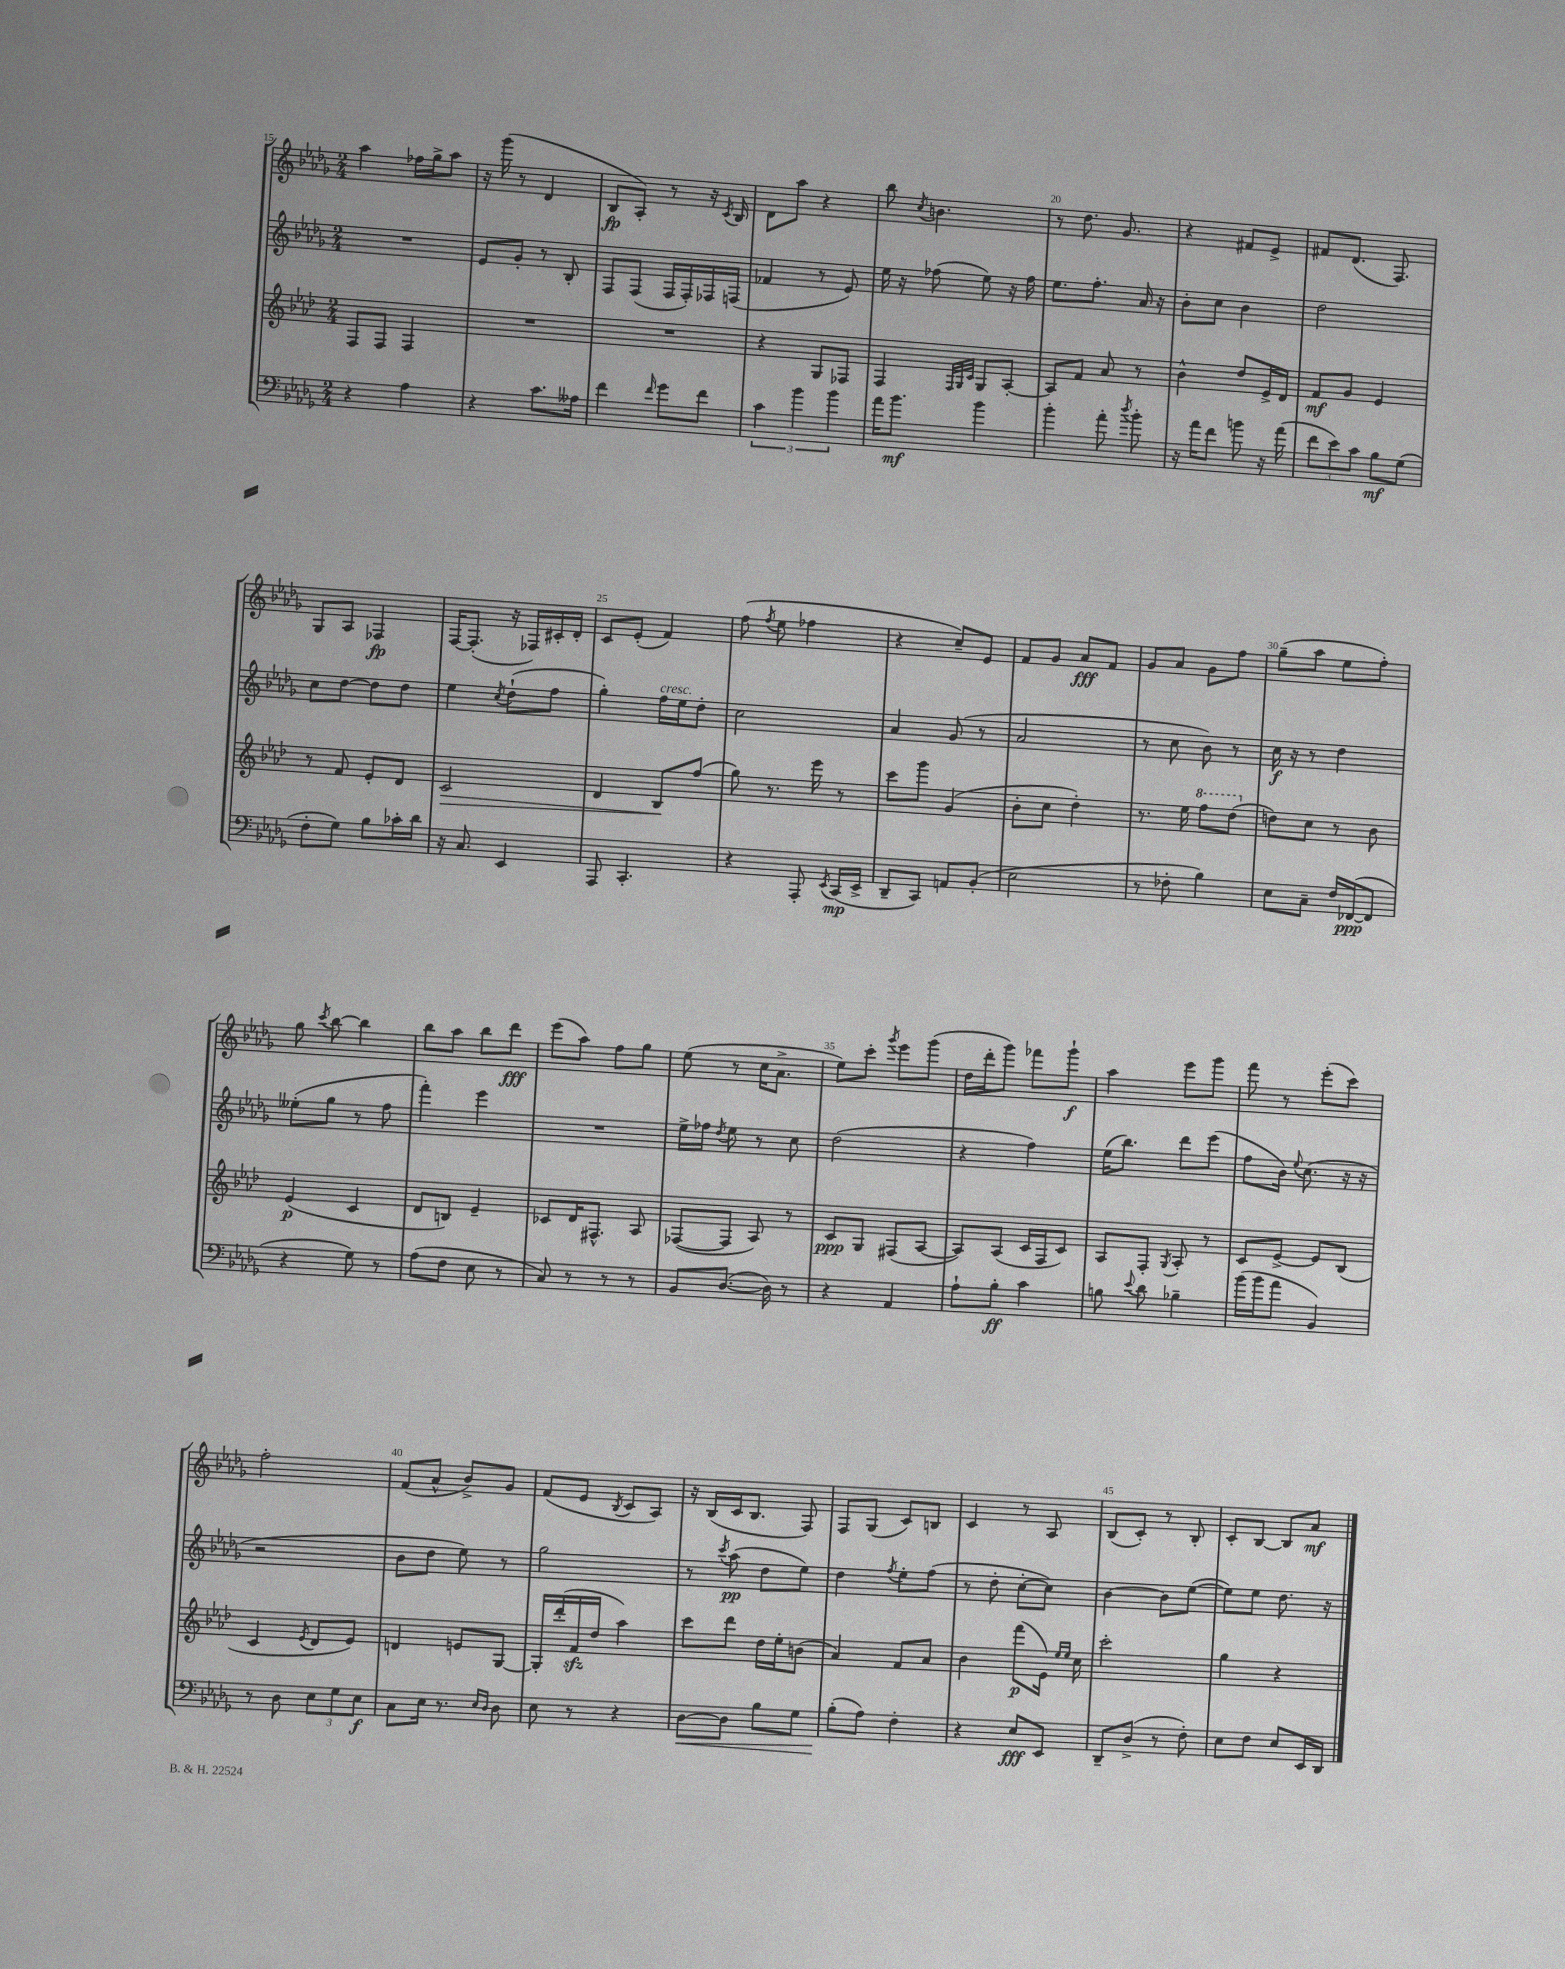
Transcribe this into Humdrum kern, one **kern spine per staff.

**kern	**dynam	**kern	**dynam	**kern	**dynam	**kern	**dynam
*part4	*part4	*part3	*part3	*part2	*part2	*part1	*part1
*staff4	*staff4	*staff3	*staff3	*staff2	*staff2	*staff1	*staff1
*clefF4	*	*clefG2	*	*clefG2	*	*clefG2	*
*k[b-e-a-d-g-]	*	*k[b-e-a-d-]	*	*k[b-e-a-d-g-]	*	*k[b-e-a-d-g-]	*
*M2/4	*	*M2/4	*	*M2/4	*	*M2/4	*
=15	=15	=15	=15	=15	=15	=15	=15
4r	.	8F/L	.	2r	.	4aa-\	.
.	.	8F/J	.	.	.	.	.
4A-\	.	4F/	.	.	.	16ff-X\LL	.
.	.	.	.	.	.	16gg-^\J	.
.	.	.	.	.	.	8aa-\J	.
=16	=16	=16	=16	=16	=16	=16	=16
4r	.	2r	.	8e-/L	.	16r	.
.	.	.	.	.	.	(16ggg-\	.
.	.	.	.	8g-'/J	.	8r	.
8.c\L	.	.	.	8r	.	4d-/	.
.	.	.	.	8B-'/	.	.	.
16A--X\Jk	.	.	.	.	.	.	.
=17	=17	=17	=17	=17	=17	=17	=17
4f\	.	2r	.	8F/L	.	8B-/L	fp
.	.	.	.	(8F/J	.	8A-'/J)	.
16qqf/	.	.	.	.	.	.	.
8g-\L	.	.	.	16F/LL	.	8r	.
.	.	.	.	16F'/)	.	.	.
8f\J	.	.	.	16F-X/	.	16r	.
.	.	.	.	.	.	8qc/	.
.	.	.	.	(16Fn/JJ	.	16B-/	.
=18	=18	=18	=18	=18	=18	=18	=18
6c\	.	4r	.	4f-X/	.	8d-\L	.
.	.	.	.	.	.	8aa-\J	.
6b-\	.	.	.	.	.	.	.
.	.	8G/L	.	8r	.	4r	.
6b-\	.	.	.	.	.	.	.
.	.	8F-X/J	.	8e-/)	.	.	.
=19	=19	=19	=19	=19	=19	=19	=19
16a-\KL	.	4F/	.	16ee-\	.	8bb-\	.
8.b-\J	mf	.	.	16r	.	.	.
.	.	.	.	.	.	8qcc/	.
.	.	.	.	(8ff-X\	.	4.bn\	.
.	.	32qqF/LLL	.	.	.	.	.
.	.	32qqG/	.	.	.	.	.
.	.	32qqc/JJJ	.	.	.	.	.
4b-\	.	8G/L	.	8ee-\)	.	.	.
.	.	[8A-'/J	.	16r	.	.	.
.	.	.	.	16ff-\	.	.	.
=20	=20	=20	=20	=20	=20	=20	=20
4b-'\	.	8A-/L]	.	8.ee-\L	.	8r	.
.	.	8f/J	.	.	.	8.dd-\	.
.	.	.	.	8.ff'\J	.	.	.
8a-'\	.	8a-/	.	.	.	.	.
.	.	.	.	.	.	8.g-/	.
8qdd-/	.	.	.	.	.	.	.
8b-'\	.	8r	.	16a-/	.	.	.
.	.	.	.	16r	.	.	.
=21	=21	=21	=21	=21	=21	=21	=21
16r	.	4b-^^\	.	8b-'\L	.	4r	.
16a-\KL	.	.	.	.	.	.	.
8f\J	.	.	.	8cc\J	.	.	.
8bn\	.	8dd-/L	.	4b-\	.	8f#X/L	.
16r	.	16e-^/L	.	.	.	8e-^/J	.
(16a-\	.	16d-/JJ	.	.	.	.	.
=22	=22	=22	=22	=22	=22	=22	=22
12f\L	.	8f/L	mf	2dd-\	.	8f#X/L	.
12e-\)	.	.	.	.	.	.	.
.	.	8g/J	.	.	.	(8.d-/J	.
12c\J	.	.	.	.	.	.	.
8B-\L	mf	4e-/	.	.	.	.	.
.	.	.	.	.	.	8.F/)	.
(8G-\J	.	.	.	.	.	.	.
!!LO:LB:g=z
=23	=23	=23	=23	=23	=23	=23	=23
8F'\L	.	8r	.	8cc\L	.	8G-/L	.
8G-\J)	.	8f/	.	[8dd-\J	.	8A-/J	.
8B-\L	.	8e-'/L	.	8dd-\L]	.	4F-X/	fp
16c-X'\L	.	8d-/J	.	8dd-\J	.	.	.
16d-\JJ	.	.	.	.	.	.	.
=24	=24	=24	=24	=24	=24	=24	=24
!	!	!	!LO:HP:b	!	!	!	!
16r	.	2c/	>	4ee-\	.	[16F/KL	.
8.C/	.	.	.	.	.	(8.F'/J]	.
.	.	.	.	8qcc/	.	.	.
4EE-/	.	.	.	(8dd-`\L	.	16r	.
.	.	.	.	.	.	16F-X/LL)	.
.	.	.	.	8ff\J	.	16c#X'/	.
.	.	.	.	.	.	16d-'/JJ	.
=25	=25	=25	=25	=25	=25	=25	=25
8AAA-/	.	4d-/	.	4gg-'\)	.	8c/L	.
4.CC'/	.	.	.	.	.	(8e-'/J	.
!	!	!	!	!LO:TX:a:i:t=cresc.	!	!	!
.	.	8B-/L	.	16ff\LL	.	4f/)	.
.	.	.	.	16ee-\J	.	.	.
.	.	(8ff/J	]	8dd-'\J	.	.	.
=26	=26	=26	=26	=26	=26	=26	=26
4r	.	8gg\)	.	2cc\	.	(8ff\	.
.	.	.	.	.	.	8qff/	.
.	.	8.r	.	.	.	8ee-\	.
8AAA-'/	.	.	.	.	.	4ff-X\	.
.	.	16eee-\	.	.	.	.	.
8qEE-/	.	.	.	.	.	.	.
(16CC/LL	mp	8r	.	.	.	.	.
16EE-^/JJ	.	.	.	.	.	.	.
=27	=27	=27	=27	=27	=27	=27	=27
8DD-~/L	.	8ccc\L	.	4a-/	.	4r	.
8CC/J)	.	8ggg\J	.	.	.	.	.
8AAn/L	.	(4g/	.	(8g-/	.	8cc~/L)	.
(8BB-'/J	.	.	.	8r	.	8e-/J	.
=28	=28	=28	=28	=28	=28	=28	=28
2E-\	.	8b-'\L	.	2a-/	.	8f/L	.
.	.	8cc\J	.	.	.	8g-/J	.
.	.	4dd-'\)	.	.	.	8a-/L	fff
.	.	.	.	.	.	8f/J	.
=29	=29	=29	=29	=29	=29	=29	=29
8r	.	8.r	.	8r	.	8g-/L	.
8F-X'\	.	.	.	8cc\	.	8a-/J	.
.	.	16ee-\	.	.	.	.	.
*	*	*8va	*	*	*	*	*
4B-\)	.	8fff\L	.	8b-\)	.	8g-\L	.
.	.	(8ddd-\J	.	8r	.	8ff\J	.
=30	=30	=30	=30	=30	=30	=30	=30
*	*	*X8va	*	*	*	*	*
8E-\L	.	8ddn\L)	.	16cc\	f	(8gg-~\L	.
.	.	.	.	16r	.	.	.
8C~\J	.	8cc\J	.	8r	.	8aa-\J	.
16F/LL	.	8r	.	4dd-\	.	8ee-\L	.
([16FF-X/J	ppp	.	.	.	.	.	.
8FF-/J]	.	8b-\	.	.	.	8ff'\J)	.
!!LO:LB:g=z
=31	=31	=31	=31	=31	=31	=31	=31
4r	.	(4e-/	p	(8ee--X'\L	.	8gg-\	.
.	.	.	.	.	.	8qccc/	.
.	.	.	.	8gg-\J	.	[8bb-\	.
8G-\)	.	4c/	.	8r	.	4bb-\]	.
8r	.	.	.	8ff\	.	.	.
=32	=32	=32	=32	=32	=32	=32	=32
(8A-\L	.	8d-/L	.	4fff'\)	.	8bb-\L	.
8F\J	.	8Bn/J)	.	.	.	8aa-\J	.
8E-\	.	4e-~/	.	4eee-\	.	8bb-\L	.
8r	.	.	.	.	.	8ddd-\J	fff
=33	=33	=33	=33	=33	=33	=33	=33
8C/)	.	8c-X/L	.	2r	.	(8eee-\L	.
8r	.	16d-/K	.	.	.	8aa-\J)	.
.	.	8.F#X^^/J	.	.	.	.	.
8r	.	.	.	.	.	8ff\L	.
8r	.	8A-/	.	.	.	8gg-\J	.
=34	=34	=34	=34	=34	=34	=34	=34
8BB-/L	.	([8F-X/L	.	16ee-^\LL	.	(8ee-\	.
.	.	.	.	16ff-X\JJ	.	.	.
.	.	.	.	8qdd-/	.	.	.
([8.D-/J	.	8F-/J]	.	8ee-\	.	8r	.
.	.	8A-/)	.	8r	.	16cc\KL	.
16D-\])	.	.	.	.	.	8.a-^\J	.
8r	.	8r	.	8cc\	.	.	.
=35	=35	=35	=35	=35	=35	=35	=35
4r	.	8c/L	ppp	(2dd-\	.	8ee-\L)	.
.	.	8G/J	.	.	.	8ccc'\J	.
.	.	.	.	.	.	8qggg-/	.
4AA-/	.	(8F#X/L	.	.	.	8eee-\L	.
.	.	[8A-/J	.	.	.	(8ggg-\J	.
=36	=36	=36	=36	=36	=36	=36	=36
8A-`\L	.	8A-/L])	.	4r	.	16dd-\LL	.
.	.	.	.	.	.	16ddd-'\J	.
8B-'\J	ff	(8A-/J	.	.	.	8ggg-\J)	.
4c\	.	16c/LL	.	4ff\)	.	8fff-X\L	.
.	.	16F/J	.	.	.	.	.
.	.	8c/J)	.	.	.	8ggg-`\J	f
=37	=37	=37	=37	=37	=37	=37	=37
8Bn\	.	8A-/L	.	(16ee-\KL	.	4aa-\	.
.	.	.	.	8.bb-\J)	.	.	.
8qqe-/	.	.	.	.	.	.	.
8d-\	.	8F'/J	.	.	.	.	.
.	.	8qG/	.	.	.	.	.
4B-X~\	.	8A-'/	.	8ddd-\L	.	8eee-\L	.
.	.	8r	.	(8eee-\J	.	8ggg-\J	.
=38	=38	=38	=38	=38	=38	=38	=38
(16b-\LL	.	8c/L	.	8ff\L	.	8fff\	.
16b-\J	.	.	.	.	.	.	.
8a-\J	.	[8e-^/J	.	16b-\Jk)	.	8r	.
.	.	.	.	8qqee-/	.	.	.
.	.	.	.	(8.cc\	.	.	.
4BB-/)	.	8e-/L]	.	.	.	(8eee-'\L	.
.	.	(8B-/J	.	16r	.	8ccc\J)	.
.	.	.	.	16r	.	.	.
!!LO:LB:g=z
=39	=39	=39	=39	=39	=39	=39	=39
8r	.	4c/	.	2r	.	2ff'\	.
8D-\	.	.	.	.	.	.	.
.	.	8qe-/	.	.	.	.	.
12E-\L	.	8d-/L	.	.	.	.	.
12G-\	.	.	.	.	.	.	.
.	.	8e-/J)	.	.	.	.	.
12E-\J	f	.	.	.	.	.	.
=40	=40	=40	=40	=40	=40	=40	=40
8C\L	.	4dn/	.	8b-\L	.	(8f/L	.
16E-\Jk	.	.	.	8dd-\J	.	8a-^^/J	.
8.r	.	.	.	.	.	.	.
.	.	8en/L	.	8ee-\)	.	8b-^/L)	.
16qqE-/LL	.	.	.	.	.	.	.
16qqD-/JJ	.	.	.	.	.	.	.
8D-\	.	[8G/J	.	8r	.	8g-/J	.
=41	=41	=41	=41	=41	=41	=41	=41
8E-\	.	16G'/LL]	.	2gg-\	.	(8f/L	.
.	.	(16ddd-'/	.	.	.	.	.
8r	.	16fzz/	.	.	.	8e-/J	.
.	.	16dd-/JJ	.	.	.	.	.
.	.	.	.	.	.	8qB-/	.
4r	.	4aa-\)	.	.	.	8c/L	.
.	.	.	.	.	.	8A-/J)	.
=42	=42	=42	=42	=42	=42	=42	=42
!	!LO:HP:b	!	!	!	!	!	!
[8D-\L	<	8ccc\L	.	8r	.	16r	.
.	.	.	.	.	.	(16B-/LL	.
.	.	.	.	8qccc/	.	.	.
8D-\J]	.	8ddd-\J	.	(8aa-\	pp	16c/J	.
.	.	.	.	.	.	8.B-/J	.
8B-\L	.	16dd-\LL	.	8dd-\L	.	.	.
.	.	16ee-'\J	.	.	.	.	.
8G-\J	.	(8bn\J	.	8ee-\J)	.	8F/)	.
=43	=43	=43	=43	=43	=43	=43	=43
(8B-'\L	.	4a-/)	.	4dd-\	.	8F/L	.
8A-\J)	[	.	.	.	.	(8G-/J	.
.	.	.	.	8qff/	.	.	.
4F'\	.	8f/L	.	8ee-'\L	.	8c/L)	.
.	.	8a-/J	.	(8ff\J	.	8Bn/J	.
=44	=44	=44	=44	=44	=44	=44	=44
4r	.	4b-\	.	8r	.	4c/	.
.	.	.	.	8dd-'\	.	.	.
8E-/L	fff	(8fff\L	p	[8cc'\L	.	8r	.
8EE-/J	.	16e-\Jk)	.	8cc\J])	.	8A-/	.
.	.	16qqee-/LL	.	.	.	.	.
.	.	16qqee-/JJ	.	.	.	.	.
.	.	16cc\	.	.	.	.	.
=45	=45	=45	=45	=45	=45	=45	=45
8DD-~/L	.	2ccc'\	.	[4b-\	.	(8B-/L	.
(8D-^/J	.	.	.	.	.	8c'/J)	.
8r	.	.	.	8b-\L]	.	8r	.
8F'\)	.	.	.	([8ee-\J	.	8B-'/	.
=46	=46	=46	=46	=46	=46	=46	=46
8E-\L	.	4gg\	.	8ee-\L])	.	8c'/L	.
8F\J	.	.	.	8ee-\J	.	[8B-/J	.
8E-/L	.	4r	.	8.dd-\	.	8B-/L]	.
16EE-/L	.	.	.	.	.	8a-/J	mf
16DD-/JJ	.	.	.	16r	.	.	.
==	==	==	==	==	==	==	==
*-	*-	*-	*-	*-	*-	*-	*-
